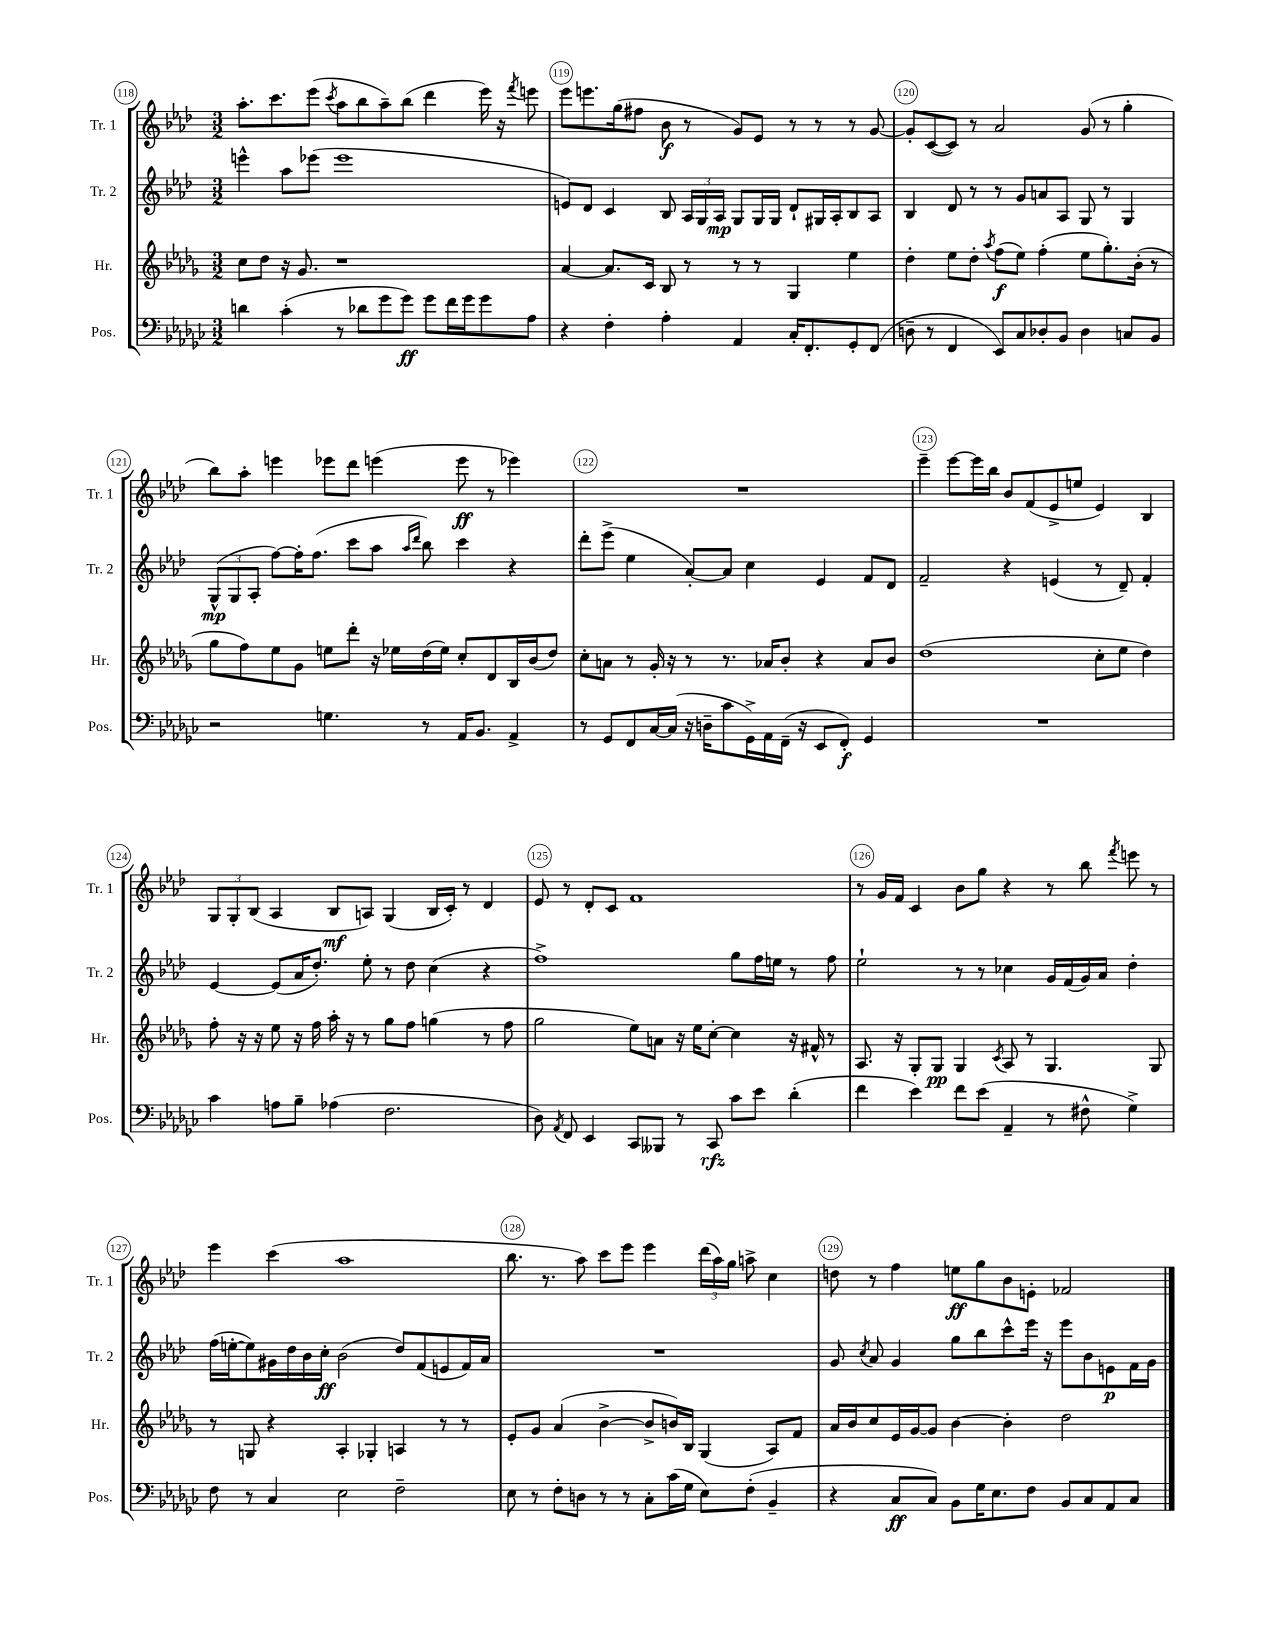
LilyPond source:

<<
\new StaffGroup <<
\new Staff = "s0" \with { instrumentName = "Tr. 1" shortInstrumentName = "Tr. 1" } {
    \clef treble \key aes \major \numericTimeSignature \time 3/2
    \autoBeamOff aes''8.[-. c'''8. ees'''8]( \acciaccatura { c'''8 } aes''8[ bes''8 aes''8--) bes''8]( des'''4 ees'''16) r16 \acciaccatura { f'''8 } e'''8 |
    ees'''8[ e'''8. g''16( fis''8] bes'8\f r8 g'8[) ees'8] r8 r8 r8 g'8~ |
    g'8[-. c'8~( c'8]) r8 aes'2 g'8( r8 g''4-. |
    bes''8[) aes''8]-. e'''4 ees'''8[ des'''8] e'''4( e'''8\ff r8 ees'''4) |
    R1. |
    ees'''4-- ees'''8[~ ees'''16 bes''16] bes'8[ f'8( ees'8-> e''8] ees'4) bes4 |
    \tuplet 3/2 { g8[ g8-. bes8]( } aes4 bes8[\mf a8]) g4( bes16[ c'16]-.) r8 des'4 |
    ees'8 r8 des'8[-. c'8] f'1 |
    r8 g'16[ f'16] c'4 bes'8[ g''8] r4 r8 bes''8 \acciaccatura { f'''8 } e'''8 r8 |
    ees'''4 c'''4( aes''1 |
    bes''8. r8. aes''8) c'''8[ ees'''8] ees'''4 \tuplet 3/2 { des'''16[( aes''16) g''16] } a''8-> c''4 |
    d''8 r8 f''4 e''8[\ff g''8 bes'8 e'8]-. fes'2 \bar "|." |
}
\new Staff = "s1" \with { instrumentName = "Tr. 2" shortInstrumentName = "Tr. 2" } {
    \clef treble \key aes \major \numericTimeSignature \time 3/2
    \autoBeamOff e'''4-^ aes''8[ ees'''8]( ees'''1 |
    e'8[) des'8] c'4 bes8 \tuplet 3/2 { aes16[ g16 aes16]\mp } g8[ g16 g16] des'8[-! gis16 aes16-. bes8 aes8] |
    bes4 des'8 r8 r8 g'8[ a'8 aes8] g8 r8 g4 |
    \tuplet 3/2 { g8[-^\mp( g8 aes8]-. } f''8[~) f''16-. f''8.]( c'''8[ aes''8] \grace { aes''16[ des'''16] } bes''8) c'''4 r4 |
    des'''8[-. ees'''8]->( ees''4 aes'8[~-.) aes'8] c''4 ees'4 f'8[ des'8] |
    f'2-- r4 e'4( r8 des'8--) f'4-. |
    ees'4~ ees'8[( aes'16 des''8.]-.) ees''8-. r8 des''8 c''4( r4 |
    f''1->) g''8[ f''16 e''16] r8 f''8 |
    ees''2-! r8 r8 ces''4 g'16[ f'16( g'16) aes'16] des''4-. |
    f''16[( e''16~-. e''8) gis'16 des''16 bes'16 c''16]-.\ff bes'2( des''8[) f'8( e'8 f'16) aes'16] |
    R1. |
    g'8 \acciaccatura { c''8 } aes'8 g'4 g''8[ bes''8 c'''8-^ ees'''16] r16 ees'''8[ bes'8 e'8\p f'16 g'16] \bar "|." |
}
\new Staff = "s2" \with { instrumentName = "Hr." shortInstrumentName = "Hr." } {
    \clef treble \key des \major \numericTimeSignature \time 3/2
    \autoBeamOff c''8[ des''8] r16 ges'8. r1 |
    aes'4~ aes'8.[ c'16] bes8 r8 r8 r8 ges4 ees''4 |
    des''4-. ees''8[ des''8]-. \acciaccatura { aes''8 } f''8[\f( ees''8]) f''4-.( ees''8[ ges''8.-.) bes'16]-.( r8 |
    ges''8[ f''8) ees''8 ges'8] e''8[ des'''8]-. r16 ees''16[ des''16( ees''16]) c''8[-. des'8 bes16 bes'16( des''8]) |
    c''8[-. a'8] r8 ges'16-. r16 r8 r8. aes'16[ bes'8]-. r4 aes'8[ bes'8] |
    des''1( c''8[-. ees''8] des''4) |
    f''8-. r16 r16 ees''8 r16 f''16 aes''16-. r16 r8 ges''8[ f''8] g''4( r8 f''8 |
    ges''2 ees''8[) a'8] r16 ees''16[ c''8]~-. c''4 r16 fis'16-^ r8 |
    aes8. r16 ges8[-. ges8]\pp ges4 \acciaccatura { c'8 } aes8 r8 ges4. ges8 |
    r8 g8 r4 aes4-. ges4-. a4 r8 r8 |
    ees'8[-. ges'8] aes'4( bes'4~-> bes'8[-> b'16) bes16] ges4( aes8[) f'8] |
    aes'16[ bes'16 c''8 ees'16 ges'16~ ges'8] bes'4~ bes'4-. des''2 \bar "|." |
}
\new Staff = "s3" \with { instrumentName = "Pos." shortInstrumentName = "Pos." } {
    \clef bass \key ges \major \numericTimeSignature \time 3/2
    \autoBeamOff d'4 ces'4-.( r8 des'8[ ges'8 ges'8]\ff) ges'8[ f'16 ges'16 ges'8 aes8] |
    r4 f4-. aes4-. aes,4 ces16[-. f,8.-. ges,8-. f,8]( |
    d8-- r8 f,4 ees,8[) ces8 des8-. bes,8] des4 c8[ bes,8] |
    r2 g4. r8 aes,16[ bes,8.] aes,4-> |
    r8 ges,8[ f,8 ces16~ ces16]( r16 d16[-- ces'8 ges,16->) aes,16 f,16]--( r16 ees,8[ f,8]-.\f) ges,4 |
    R1. |
    ces'4 a8[ bes8]-- aes4( f2. |
    des8) \acciaccatura { aes,8 } f,8 ees,4 ces,8[ beses,,8] r8 ces,8\rfz ces'8[ ees'8] des'4-.( |
    f'4 ees'4) f'8[ ees'8]( aes,4-- r8 fis8-^ ges4->) |
    f8 r8 ces4 ees2 f2-- |
    ees8 r8 f8[-. d8] r8 r8 ces8[-. ces'16( ges16] ees8[) f8]-.( bes,4-- |
    r4 ces8[\ff ces8]) bes,8[ ges16 ees8. f8] bes,8[ ces8 aes,8 ces8] \bar "|." |
}
>>
>>
\layout { \context { \Score currentBarNumber = #118 \override BarNumber.break-visibility = ##(#f #t #t) barNumberVisibility = #all-bar-numbers-visible \override BarNumber.stencil = #(make-stencil-circler 0.1 0.3 ly:text-interface::print) } }
